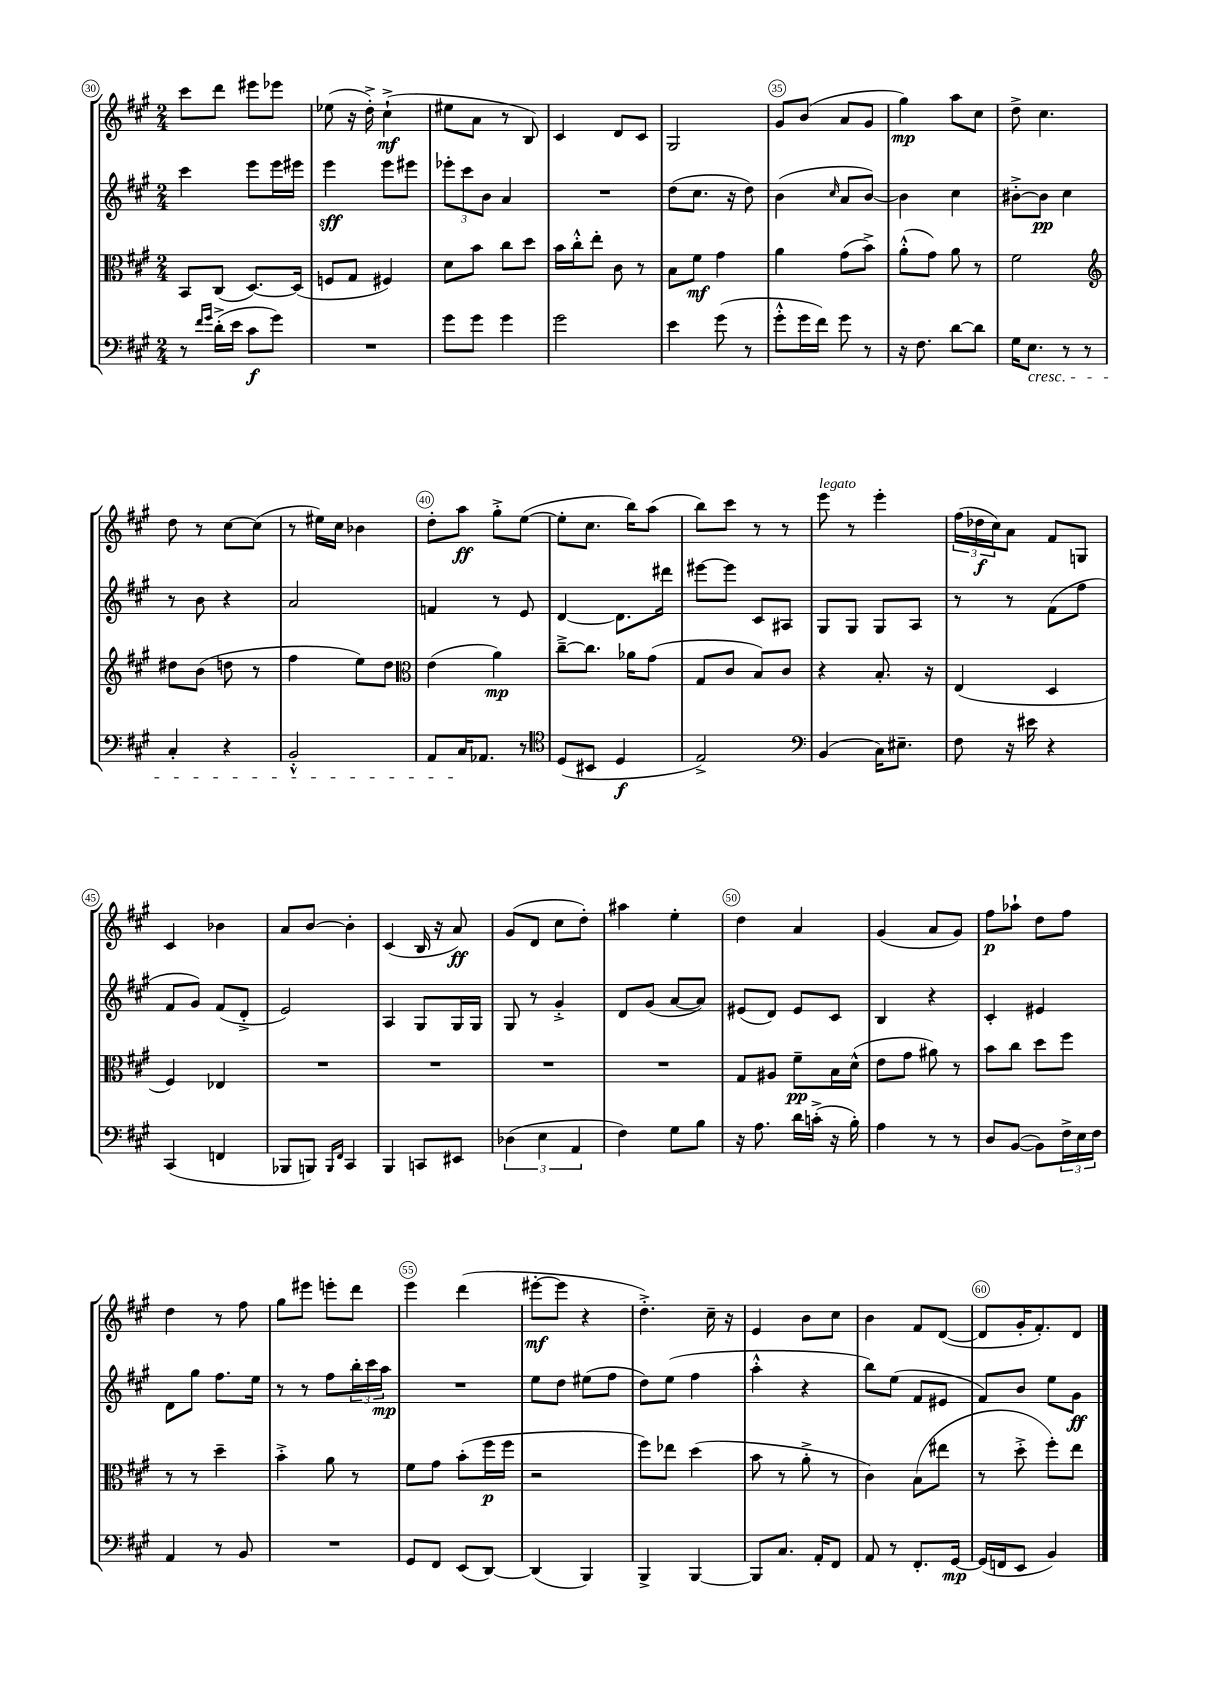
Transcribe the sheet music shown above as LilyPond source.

<<
\new StaffGroup <<
\new Staff = "s0" {
    \clef treble \key a \major \numericTimeSignature \time 2/4
    cis'''8 d'''8 eis'''8 ees'''8 |
    ees''8( r16 d''16-.->) cis''4-!->\mf( |
    eis''8 a'8 r8 b8) |
    cis'4 d'8 cis'8 |
    gis2 |
    gis'8 b'8( a'8 gis'8 |
    gis''4\mp) a''8 cis''8 |
    d''8-> cis''4. |
    d''8 r8 cis''8~ cis''8( |
    r8 eis''16) cis''16 bes'4 |
    d''8-. a''8\ff gis''8-.-> e''8~( |
    e''8-. cis''8. b''16) a''8( |
    b''8) cis'''8 r8 r8 |
    e'''8^\markup { \italic "legato" } r8 e'''4-. |
    \tuplet 3/2 { fis''16( des''16\f cis''16) } a'8 fis'8 g8 |
    cis'4 bes'4 |
    a'8 b'8~ b'4-. |
    cis'4( b16 r16 a'8\ff) |
    gis'8( d'8 cis''8 d''8-.) |
    ais''4 e''4-. |
    d''4 a'4 |
    gis'4( a'8 gis'8) |
    fis''8\p aes''8-! d''8 fis''8 |
    d''4 r8 fis''8 |
    gis''8 eis'''8 e'''8-. d'''8 |
    e'''4 d'''4( |
    eis'''8~-.\mf eis'''8 r4 |
    d''4.-.->) cis''16-- r16 |
    e'4 b'8 cis''8 |
    b'4 fis'8 d'8~( |
    d'8 gis'16-. fis'8.-.) d'8 \bar "|." |
}
\new Staff = "s1" {
    \clef treble \key a \major \numericTimeSignature \time 2/4
    cis'''4 e'''8 e'''16 eis'''16 |
    e'''4\sff e'''8 eis'''8 |
    \tuplet 3/2 { ees'''8-. cis'''8 b'8 } a'4 |
    R2 |
    d''8( cis''8. r16 d''8) |
    b'4( \grace { cis''16 } a'8 b'8~) |
    b'4 cis''4 |
    bis'8~-.-> bis'8\pp cis''4 |
    r8 b'8 r4 |
    a'2 |
    f'4 r8 e'8 |
    d'4~ d'8. dis'''16 |
    eis'''8~ eis'''8 cis'8 ais8 |
    gis8 gis8 gis8 a8 |
    r8 r8 fis'8( fis''8 |
    fis'8 gis'8) fis'8( d'8-.-> |
    e'2) |
    a4 gis8 gis16 gis16 |
    gis8 r8 gis'4-.-> |
    d'8 gis'8( a'8~ a'8) |
    eis'8( d'8) eis'8 cis'8 |
    b4 r4 |
    cis'4-. eis'4 |
    d'8 gis''8 fis''8. e''16 |
    r8 r8 fis''8 \tuplet 3/2 { b''16-. cis'''16 a''16\mp } |
    R2 |
    e''8 d''8 eis''8( fis''8 |
    d''8) e''8( fis''4 |
    a''4-.-^ r4 |
    b''8) e''8( fis'8 eis'8 |
    fis'8) b'8 e''8 gis'8\ff \bar "|." |
}
\new Staff = "s2" {
    \clef alto \key a \major \numericTimeSignature \time 2/4
    b,8 cis8( d8.~) d16( |
    f8 gis8 fis4) |
    d'8 b'8 cis''8 d''8 |
    b'16 cis''16-.-^ e''8-. cis'8 r8 |
    b8 fis'8\mf gis'4 |
    a'4 gis'8( b'8->) |
    a'8-.-^( gis'8) a'8 r8 |
    fis'2 |
    \clef treble dis''8 b'8( d''8 r8 |
    fis''4 e''8) d''8 |
    \clef alto e'4( a'4\mp) |
    cis''8~---> cis''8. aes'16 gis'8( |
    gis8 cis'8 b8) cis'8 |
    r4 b8.-. r16 |
    e4( d4 |
    fis4) ees4 |
    R2 |
    R2 |
    R2 |
    R2 |
    gis8 ais8 fis'8--\pp b16 d'16-^( |
    e'8 gis'8 ais'8) r8 |
    b'8 cis''8 d''8 fis''8 |
    r8 r8 d''4-- |
    b'4-.-> a'8 r8 |
    fis'8 gis'8 b'8-.( fis''16\p fis''16 |
    r2 |
    fis''8) ees''8 d''4( |
    b'8 r8 a'8-.-> r8 |
    cis'4) b8( eis''8 |
    r8 d''8-.-> fis''8-.) e''8 \bar "|." |
}
\new Staff = "s3" {
    \clef bass \key a \major \numericTimeSignature \time 2/4
    r8 \grace { fis'16 gis'16 } d'16-.->( e'16 cis'8\f gis'8) |
    R2 |
    gis'8 gis'8 gis'4 |
    gis'2 |
    e'4 gis'8( r8 |
    gis'8-.-^ gis'16 fis'16) gis'8 r8 |
    r16 fis8. d'8~ d'8 |
    gis16 e8.\cresc r8 r8 |
    cis4-. r4 |
    b,2-.-^ |
    a,8 cis16\! aes,8. r8 |
    \clef tenor d8( bis,8 d4\f |
    e2->) |
    \clef bass b,4( cis16) eis8.-- |
    fis8 r16 eis'16 r4 |
    cis,4( f,4 |
    bes,,8 b,,8) \grace { b,,16 fis,16 } cis,4 |
    b,,4 c,8 eis,8 |
    \tuplet 3/2 { des4( e4 a,4 } |
    fis4) gis8 b8 |
    r16 a8. d'16 c'16-.->( r16 b16-.) |
    a4 r8 r8 |
    d8 b,8~( b,8) \tuplet 3/2 { fis16-> e16 fis16 } |
    a,4 r8 b,8 |
    R2 |
    gis,8 fis,8 e,8( d,8~) |
    d,4( b,,4) |
    b,,4-> b,,4~ |
    b,,8 cis8. a,16-. fis,8 |
    a,8 r8 fis,8.-. gis,16~\mp |
    gis,16( f,16 e,8 b,4) \bar "|." |
}
>>
>>
\layout { \context { \Score currentBarNumber = #30 \override BarNumber.break-visibility = ##(#f #t #t) barNumberVisibility = #(every-nth-bar-number-visible 5) \override BarNumber.stencil = #(make-stencil-circler 0.1 0.3 ly:text-interface::print) } }
